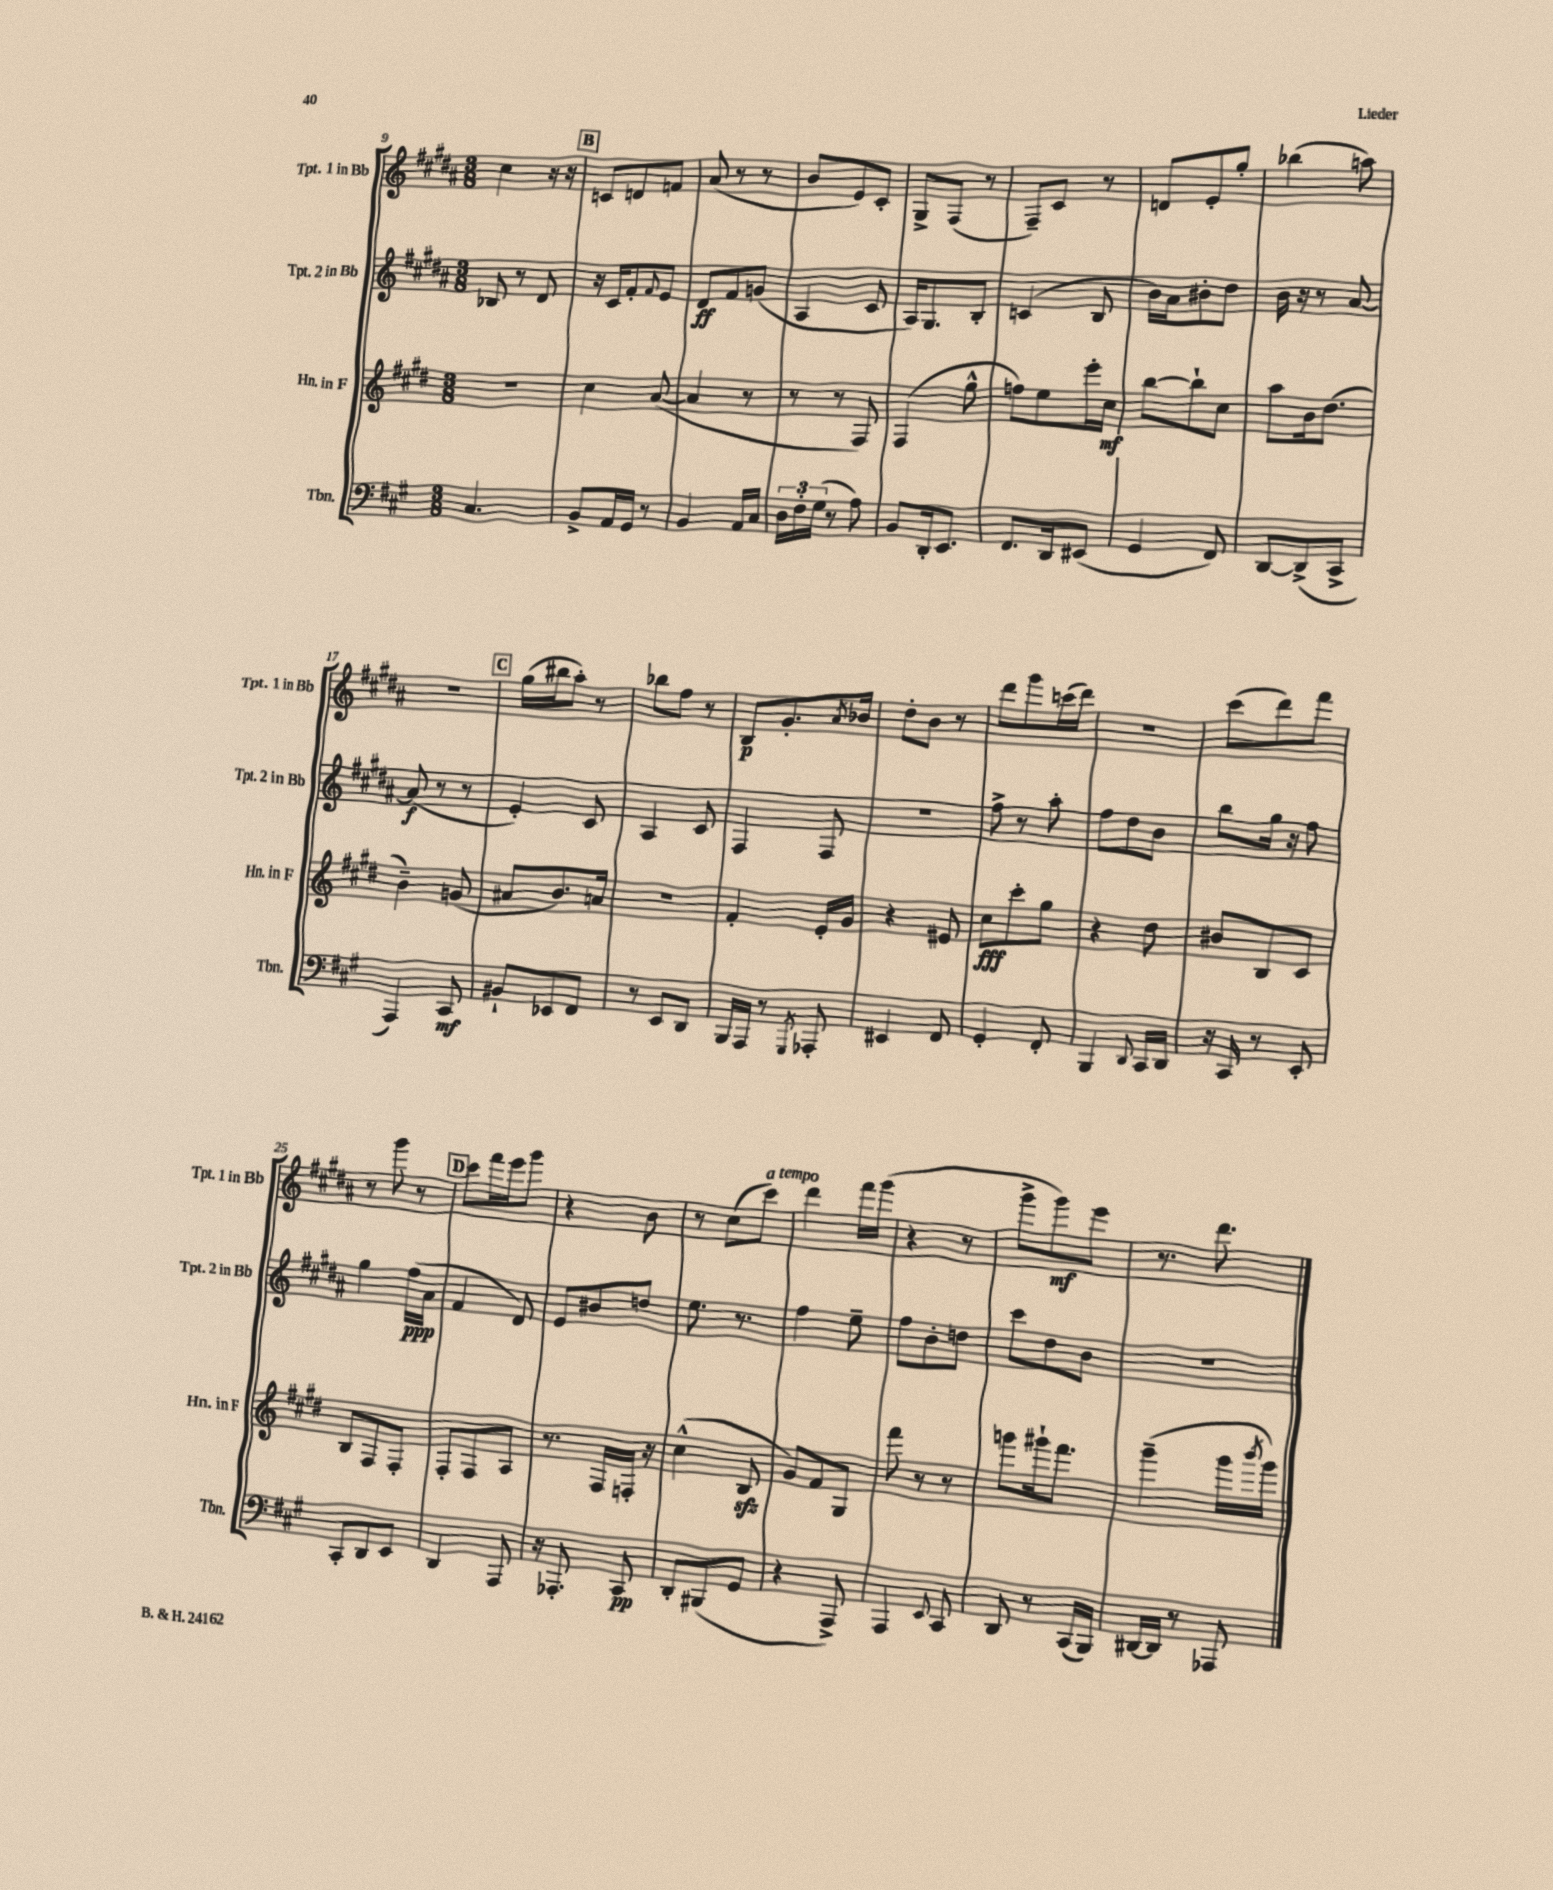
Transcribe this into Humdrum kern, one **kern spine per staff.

**kern	**dynam	**kern	**dynam	**kern	**dynam	**kern	**dynam
*part4	*part4	*part3	*part3	*part2	*part2	*part1	*part1
*staff4	*staff4	*staff3	*staff3	*staff2	*staff2	*staff1	*staff1
*I"Tbn.	*	*I"Hn. in F	*	*I"Tpt. 2 in Bb	*	*I"Tpt. 1 in Bb	*
*I'Tbn.	*	*I'Hn. in F	*	*I'Tpt. 2 in Bb	*	*I'Tpt. 1 in Bb	*
*clefF4	*	*clefG2	*	*clefG2	*	*clefG2	*
*k[f#c#g#]	*	*k[f#c#g#d#]	*	*k[f#c#g#d#a#]	*	*k[f#c#g#d#a#]	*
*M3/8	*	*M3/8	*	*M3/8	*	*M3/8	*
=9	=9	=9	=9	=9	=9	=9	=9
4.C#/	.	4.r	.	8B-X/	.	4cc#\	.
.	.	.	.	8r	.	.	.
.	.	.	.	8d#/	.	16r	.
.	.	.	.	.	.	16r	.
!!LO:REH:place=s1:t=B
=10	=10	=10	=10	=10	=10	=10	=10
8BB^/L	.	4cc#\	.	16r	.	8cn/L	.
.	.	.	.	16c#/KL	.	.	.
16AA/L	.	.	.	8f#'/	.	8dn/	.
16GG#/JJ	.	.	.	.	.	.	.
.	.	.	.	8qqf#/	.	.	.
8r	.	([8a/	.	8e/J	.	8fn/J	.
=11	=11	=11	=11	=11	=11	=11	=11
4BB/	.	4a/]	.	8d#/L	ff	(8a#/	.
.	.	.	.	8f#/	.	8r	.
16AA/LL	.	8r	.	(8gn/J	.	8r	.
16C#/JJ	.	.	.	.	.	.	.
=12	=12	=12	=12	=12	=12	=12	=12
24D\LL	.	8r	.	4A#/	.	8b/L	.
24F#'\	.	.	.	.	.	.	.
(24G#\JJ	.	.	.	.	.	.	.
8r	.	8r	.	.	.	8e/)	.
8A\)	.	8F#/)	.	8c#/	.	8c#'/J	.
=13	=13	=13	=13	=13	=13	=13	=13
8BB/L	.	(4F#/	.	16A#/KL)	.	8G#^/L	.
.	.	.	.	8.G#/	.	.	.
16DD'/k	.	.	.	.	.	(8F#/J	.
8.EE/J	.	.	.	.	.	.	.
.	.	8gg#^^\	.	8B'/J	.	8r	.
=14	=14	=14	=14	=14	=14	=14	=14
8.FF#/L	.	8ffn\L)	.	(4cn/	.	8F#~/L)	.
.	.	8ee\	.	.	.	8c#/J	.
16DD/k	.	.	.	.	.	.	.
(8EE#X/J	.	16eee'\L	.	8B/	.	8r	.
.	.	16cc#\JJ	mf	.	.	.	.
=15	=15	=15	=15	=15	=15	=15	=15
4GG#/	.	[8bb\L	.	16b\LL)	.	8dn/L	.
.	.	.	.	16a#\J	.	.	.
.	.	8bb`\]	.	8b#X'\	.	8e'/	.
8FF#/)	.	8cc#\J	.	8dd#\J	.	8gg#'/J	.
=16	=16	=16	=16	=16	=16	=16	=16
[8DD/L	.	8aa\L	.	16b\	.	(4bb-X\	.
.	.	.	.	16r	.	.	.
(8DD^/]	.	16b\k	.	8r	.	.	.
.	.	(8.dd#\J	.	.	.	.	.
8CC#^/J	.	.	.	[8a#/	.	8aan\)	.
!!LO:LB:g=z
=17	=17	=17	=17	=17	=17	=17	=17
4AAA/)	.	4b~\)	.	(8a#/]	f	4.r	.
.	.	.	.	8r	.	.	.
8CC#/	mf	(8gn/	.	8r	.	.	.
!!LO:REH:place=s1:t=C
=18	=18	=18	=18	=18	=18	=18	=18
8BB#X`/L	.	8a#X/L	.	4e'/)	.	(16gg#\LL	.
.	.	.	.	.	.	16bb#X\J	.
8EE-X/	.	8.b/)	.	.	.	8aa#'\J)	.
8FF#/J	.	.	.	8c#/	.	8r	.
.	.	16an/Jk	.	.	.	.	.
=19	=19	=19	=19	=19	=19	=19	=19
8r	.	4.r	.	4A#/	.	8bb-X\L	.
8EE/L	.	.	.	.	.	8ff#\J	.
8DD/J	.	.	.	8c#/	.	8r	.
=20	=20	=20	=20	=20	=20	=20	=20
16BBB/LL	.	4f#'/	.	4F#/	.	8B/L	p
16AAA/JJ	.	.	.	.	.	.	.
8r	.	.	.	.	.	8.g#'/	.
8qGGG#/	.	.	.	.	.	.	.
8AAA-X'/	.	16e'/LL	.	8F#/	.	.	.
.	.	.	.	.	.	8qa#/	.
.	.	16g#/JJ	.	.	.	16b-X/Jk	.
=21	=21	=21	=21	=21	=21	=21	=21
4EE#X/	.	4r	.	4.r	.	8dd#'\L	.
.	.	.	.	.	.	8b\J	.
8FF#/	.	8e#X/	.	.	.	8r	.
=22	=22	=22	=22	=22	=22	=22	=22
4GG#'/	.	8cc#\L	fff	8ff#^\	.	8ddd#\L	.
.	.	8ccc#'\	.	8r	.	8ggg#\	.
8FF#'/	.	8gg#\J	.	8aa#'\	.	(16cccn\L	.
.	.	.	.	.	.	16ddd#\JJ)	.
=23	=23	=23	=23	=23	=23	=23	=23
4BBB/	.	4r	.	8ff#\L	.	4.r	.
.	.	.	.	8dd#\	.	.	.
8qqDD/	.	.	.	.	.	.	.
16CC#/LL	.	8dd#\	.	8b\J	.	.	.
16DD/JJ	.	.	.	.	.	.	.
=24	=24	=24	=24	=24	=24	=24	=24
16r	.	8b#X/L	.	8bb\L	.	(8ccc#\L	.
16CC#/	.	.	.	.	.	.	.
8r	.	8B/	.	16gg#\Jk	.	8ddd#\)	.
.	.	.	.	16r	.	.	.
8EE'/	.	8c#/J	.	8ff#\	.	8fff#\J	.
!!LO:LB:g=z
=25	=25	=25	=25	=25	=25	=25	=25
8CC#'/L	.	8B/L	.	4gg#\	.	8r	.
8DD/	.	8F#/	.	.	.	8ggg#\	.
8EE/J	.	8F#'/J	.	(16ff#\LL	ppp	8r	.
.	.	.	.	16a#\JJ	.	.	.
!!LO:REH:place=s1:t=D
=26	=26	=26	=26	=26	=26	=26	=26
4DD/	.	8F#'/L	.	4f#/	.	8ccc#\L	.
.	.	8F#/	.	.	.	16fff#\L	.
.	.	.	.	.	.	16eee\J	.
8AAA/	.	8A/J	.	8d#/)	.	8ggg#\J	.
=27	=27	=27	=27	=27	=27	=27	=27
16r	.	8.r	.	8e/L	.	4r	.
8.AAA-X'/	.	.	.	.	.	.	.
.	.	.	.	8b#X/	.	.	.
.	.	16F#/LL	.	.	.	.	.
8CC#/	pp	16Fn'/JJ	.	8ddn/J	.	8b\	.
.	.	16r	.	.	.	.	.
=28	=28	=28	=28	=28	=28	=28	=28
8DD'/L	.	(4cc#^^\	.	8.ee\	.	8r	.
(8BBB#X/	.	.	.	.	.	(8cc#\L	.
.	.	.	.	8.r	.	.	.
!	!	!	!	!	!	!LO:TX:a:i:t=a tempo	!
8GG#/J	.	8Bzz/	.	.	.	8ccc#\J)	.
=29	=29	=29	=29	=29	=29	=29	=29
4r	.	8g#/L)	.	4ff#\	.	4ddd#\	.
.	.	8f#/	.	.	.	.	.
8AAA^/)	.	8G#/J	.	8ee~\	.	16fff#\LL	.
.	.	.	.	.	.	(16ggg#\JJ	.
=30	=30	=30	=30	=30	=30	=30	=30
4AAA/	.	8fff#\	.	8ff#\L	.	4r	.
.	.	8r	.	8b'\	.	.	.
8qqEE/	.	.	.	.	.	.	.
8CC#/	.	8r	.	8ddn\J	.	8r	.
=31	=31	=31	=31	=31	=31	=31	=31
8DD/	.	8gggn\L	.	8ccc#\L	.	8ggg#^\L	.
8r	.	16ggg#X`\k	.	8dd#\	.	8ggg#\)	mf
.	.	8.fff#\J	.	.	.	.	.
(16CC#/LL	.	.	.	8b\J	.	8eee\J	.
16BBB/JJ)	.	.	.	.	.	.	.
=32	=32	=32	=32	=32	=32	=32	=32
[16DD#X/LL	.	(4ggg#~\	.	4.r	.	8.r	.
16DD#/JJ]	.	.	.	.	.	.	.
8r	.	.	.	.	.	.	.
.	.	.	.	.	.	8.ddd#\	.
8AAA-X/	.	16ggg#\LL	.	.	.	.	.
.	.	8qbbb/	.	.	.	.	.
.	.	16ggg#\JJ)	.	.	.	.	.
==	==	==	==	==	==	==	==
*-	*-	*-	*-	*-	*-	*-	*-
